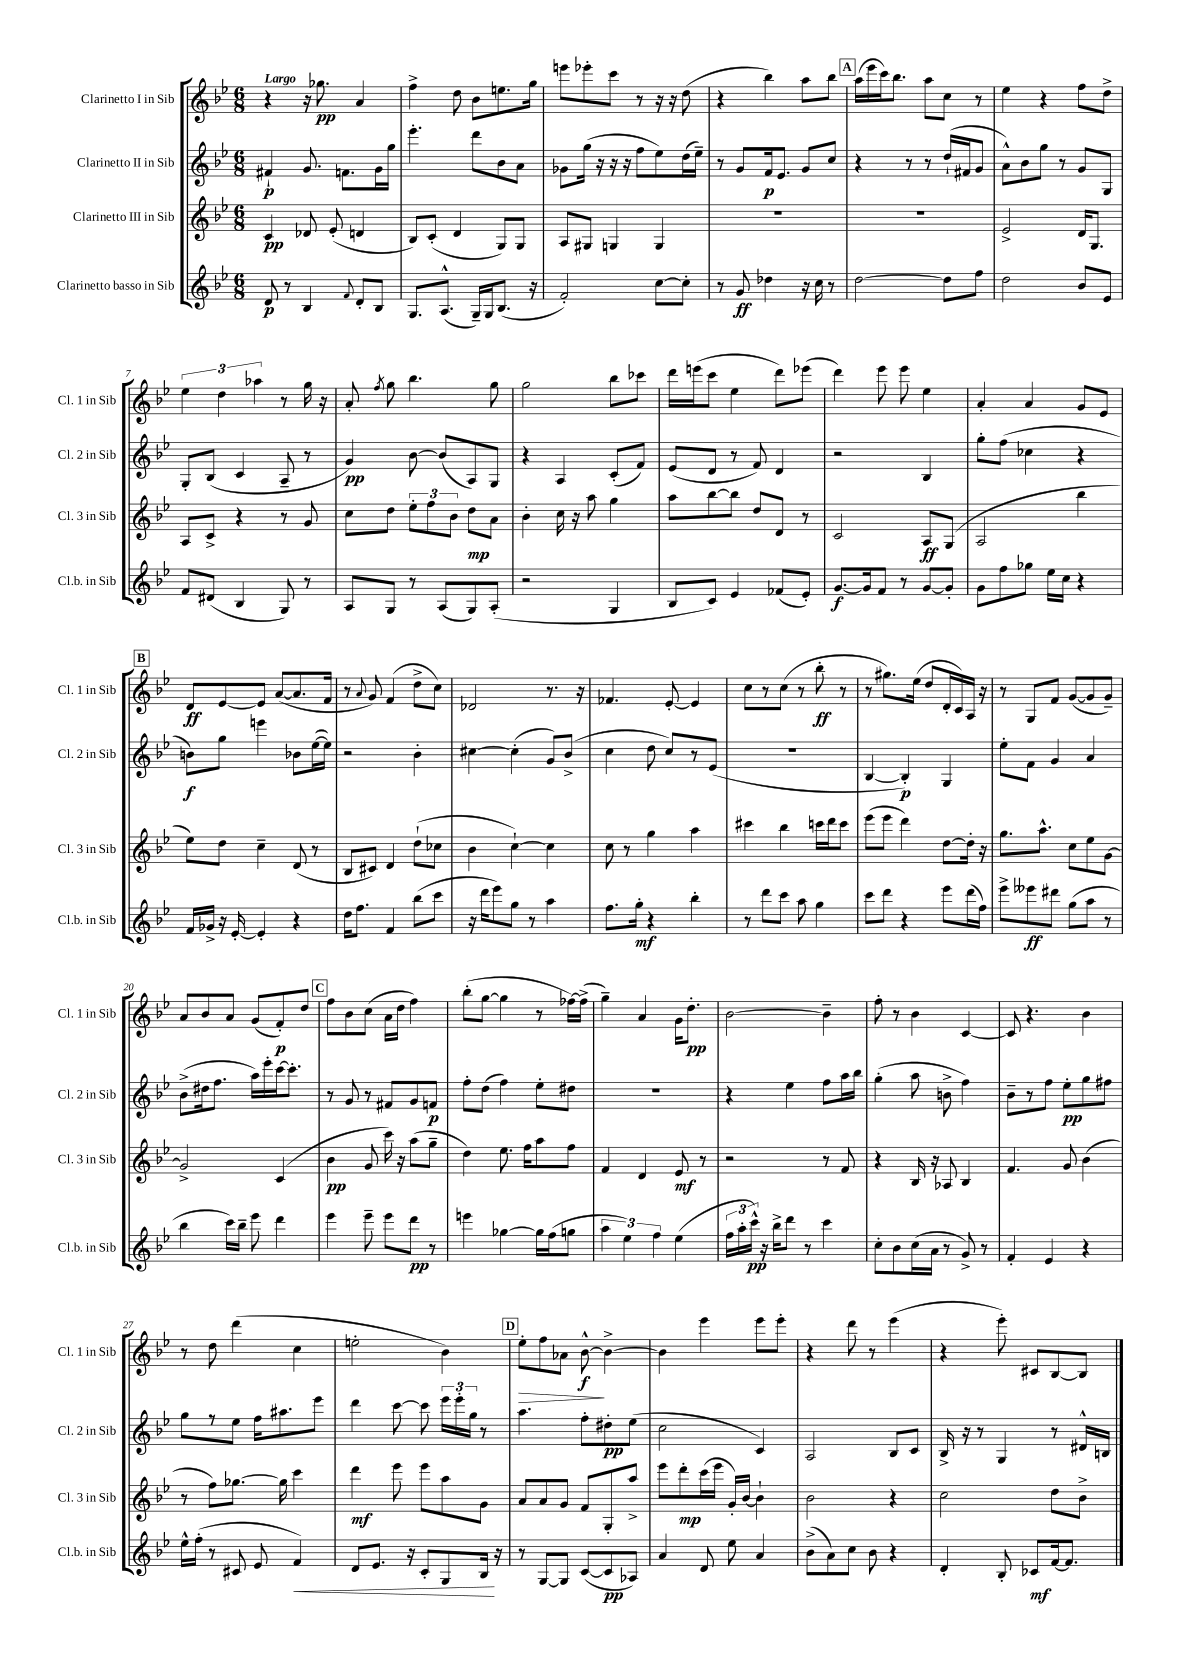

**kern	**kern	**kern	**kern
*staff4	*staff3	*staff2	*staff1
*clefG2	*clefG2	*clefG2	*clefG2
*k[b-e-]	*k[b-e-]	*k[b-e-]	*k[b-e-]
*M6/8	*M6/8	*M6/8	*M6/8
8d	4c	4f#`	4r
8r	.	.	.
4B-	8d-	8.g	16r
.	.	.	8.gg-
.	(8e-'	.	.
.	.	8.f	.
8qqf	.	.	.
8d'	4d	.	4a
8B-	.	16g	.
.	.	16gg	.
=	=	=	=
8.G	8B-)	4.eee-'	4ff^
.	(8c'	.	.
(8.A^^	.	.	.
.	4d	.	8dd
16G~)	.	8ddd	8b-
16G	.	.	.
(8.B-	8G)	8b-	8.ee
.	8G	8a	.
16r	.	.	16gg
=	=	=	=
2f')	8A	8g-	8eee
.	8G#	(16gg	8eee-'
.	.	16r	.
.	4G	16r	8ccc
.	.	16r	.
.	.	8ff	8r
[8cc	4G	8ee-)	16r
.	.	.	16r
8cc']	.	(16dd	(8dd
.	.	16ee-~)	.
=	=	=	=
8r	2.r	8r	4r
8g	.	8g	.
4dd-	.	16f	4bb-)
.	.	8.e-	.
16r	.	8g	8aa
16cc	.	.	.
8r	.	8cc	8bb-
=	=	=	=
[2dd	2.r	4r	(16aa
.	.	.	16eee-
.	.	.	16ccc)
.	.	.	8.bb-
.	.	8r	.
.	.	8r	8aa
8dd]	.	(16dd`	8cc
.	.	16f#	.
8ff	.	8g	8r
=	=	=	=
2dd	2e-^	8a^^)	4ee-
.	.	8b-	.
.	.	8gg	4r
.	.	8r	.
8b-	16d	8g	8ff
.	8.G	.	.
8e-	.	8G	8dd^
=	=	=	=
8f	8A	8G'	6ee-
(8d#	8c^	(8B-	.
.	.	.	6dd
4B-	4r	4c	.
.	.	.	6aa-
8G)	8r	8A~	8r
8r	8g	8r	16gg
.	.	.	16r
=	=	=	=
8A	8cc	4g)	8a'
.	.	.	8qff
8G	8dd	.	8gg
8r	12ee-'	[8b-	4.bb-
.	12ff	.	.
(8A	.	(8b-]	.
.	12b-	.	.
8G)	8dd	8A)	.
(8A'	8a	8G	8gg
=	=	=	=
2r	4b-'	4r	2gg
.	16cc	4A	.
.	16r	.	.
.	8aa	.	.
4G	4gg	(8c'	8bb-
.	.	8f)	8ccc-
=	=	=	=
8B-	8aa	(8e-	16ddd
.	.	.	(16eee
8c)	[8bb-	8d	8ccc
4e-	8bb-]	8r	4ee-
.	8dd	8f)	.
(8f-	8d	4d	8ddd)
8e-')	8r	.	(8eee-
=	=	=	=
[8.g	2c	2r	4ddd)
16g]	.	.	.
8f	.	.	8eee-
8r	.	.	8eee-
[8g	8A	4B-	4ee-
8g']	(8G	.	.
=	=	=	=
8g	2A	8gg'	4a'
8ff	.	(8ff	.
8gg-	.	4cc-	4a
16ee-	.	.	.
16cc	.	.	.
4r	4bb-	4r	8g
.	.	.	8e-
=	=	=	=
16f	8ee-)	8b)	8d
16g-^	.	.	.
16r	8dd	8gg	[8e-
[16e-'	.	.	.
4e-']	4cc~	4eee	8e-]
.	.	.	([8a
4r	(8d	8b-	8.a]
.	8r	([16ee-	.
.	.	16ee-])	16f
=	=	=	=
16dd	8B-	2r	8r
8.ff	.	.	.
.	.	.	8qqa
.	8c#)	.	8g)
4f	4d	.	(4f
(8bb-	(8dd`	4b-'	8dd^
8ccc	8cc-	.	8cc)
=	=	=	=
16r	4b-	[4cc#	2d-
16ddd	.	.	.
8eee-)	.	.	.
8gg	[4cc`)	(4cc#']	.
8r	.	.	.
4aa	4cc]	8g)	8.r
.	.	(8b-^	.
.	.	.	16r
=	=	=	=
8.ff	8cc	4cc	4.f-
.	8r	.	.
16gg'	.	.	.
4r	4gg	8dd	.
.	.	8cc)	[8e-'
4bb-'	4aa	8r	4e-]
.	.	(8e-	.
=	=	=	=
8r	4ccc#	2.r	8cc
8ddd	.	.	8r
8ccc	4bb-	.	(8cc
8aa	.	.	8r
4gg	16ccc	.	8bb-'
.	16ddd	.	.
.	8ccc	.	8r
=	=	=	=
8ccc	(8eee-	[4B-	8r
8ddd	8eee-	.	8.gg#)
4r	4ddd)	4B-'])	.
.	.	.	(16ee-
.	.	.	8dd
8eee-	[8dd	4G	16d'
.	.	.	16c)
(16ddd	16dd']	.	16A
16ff)	16r	.	16r
=	=	=	=
8eee-^	8.gg	8ee-'	8r
8eee--	.	8f	8G
.	8.aa^^	.	.
8ddd#	.	4g	8f
(8gg	8cc	.	([8g
8aa	8ee-	4a	8g]
8r	[8g	.	8g~)
=	=	=	=
4bb-	2g^]	(8b-^	8a
.	.	16dd#	8b-
.	.	8.ff	.
16ccc)	.	.	8a
16bb-~	.	.	.
8eee-	.	16aa)	(8g
.	.	16eee-'	.
4ddd	(4c	[16ccc	8f')
.	.	8.ccc']	.
.	.	.	8dd
=	=	=	=
4eee-	4b-	8r	8ff
.	.	8g	8b-
8eee-~	8g	8r	(8cc
8eee-	16ccc)	8f#	16a
.	16r	.	16dd
8ddd	(8aa	8g	4ff)
8r	8gg~	8f	.
=	=	=	=
4eee	4dd)	8ff'	(8bb-'
.	.	(8dd	[8gg
[4gg-	8.ee-	4ff)	4gg]
.	16ff	.	.
16gg-]	8aa	8ee-'	8r
(16ff	.	.	.
8gg	8ff	8dd#	[16ff-)
.	.	.	(16ff-^]
=	=	=	=
6aa	4f	2.r	4gg~)
6ee-)	.	.	.
.	4d	.	4a
6ff	.	.	.
(4ee-	8e-	.	16g
.	.	.	8.dd'
.	8r	.	.
=	=	=	=
24ff	2r	4r	[2b-
24aa'	.	.	.
24ccc^^)	.	.	.
16r	.	.	.
16bb-^	.	.	.
8ddd	.	4ee-	.
8r	.	.	.
4ccc	8r	8ff	4b-~]
.	8f	16aa	.
.	.	16bb-	.
=	=	=	=
8cc'	4r	(4gg'	8ff'
8b-	.	.	8r
(16cc	16B-	8aa	4b-
16a	16r	.	.
8r	8A-	8b^	.
8g^)	4B-	4ff)	[4c
8r	.	.	.
=	=	=	=
4f'	4.f	8b-~	8c]
.	.	8r	4.r
4e-	.	8ff	.
.	8g	8ee-'	.
4r	(4b-	8gg	4b-
.	.	8ff#	.
=	=	=	=
16ee-^^	8r	8gg	8r
(16ff'	.	.	.
8r	8ff)	8r	8dd
8c#	[8.gg-	8ee-	(4ddd
8e-	.	16ff	.
.	16gg-]	8.aa#	.
4f)	4ccc	.	4cc
.	.	8eee-	.
=	=	=	=
8d	4ddd	4ddd	2ee'
8.e-	.	.	.
.	8eee-	[8ccc	.
16r	.	.	.
8c'	8eee-	8ccc]	.
8G	8aa	24eee-	4b-)
.	.	24eee-'	.
.	.	24gg	.
16B-	8g	8r	.
16r	.	.	.
=	=	=	=
8r	8a	4.aa	8ee-'
[8G	8a	.	8ff
8G]	8g	.	8a-
([8c	8f	8ff'	[8b-^^
8c]	8G'	8dd#'	4b-^_
8A-)	8aa^	(8ee-	.
=	=	=	=
4a	8eee-	2cc	4b-]
.	8ddd'	.	.
8d	(16ccc	.	4eee-
.	16eee-	.	.
8ee-	16g')	.	.
.	[16b-	.	.
4a	4b-`]	4c)	8eee-
.	.	.	8eee-'
=	=	=	=
(8b-^	2b-	2A	4r
8a)	.	.	.
8cc	.	.	8ddd
8b-	.	.	8r
4r	4r	8B-	(4eee-
.	.	8c	.
=	=	=	=
4d'	2cc	16B-^	4r
.	.	16r	.
.	.	8r	.
8B-'	.	4G	8eee-')
8c-	.	.	8c#
[16f	8dd	8r	[8B-
8.f]	.	.	.
.	8b-^	16d#^^	8B-]
.	.	16B	.
==	==	==	==
*-	*-	*-	*-
